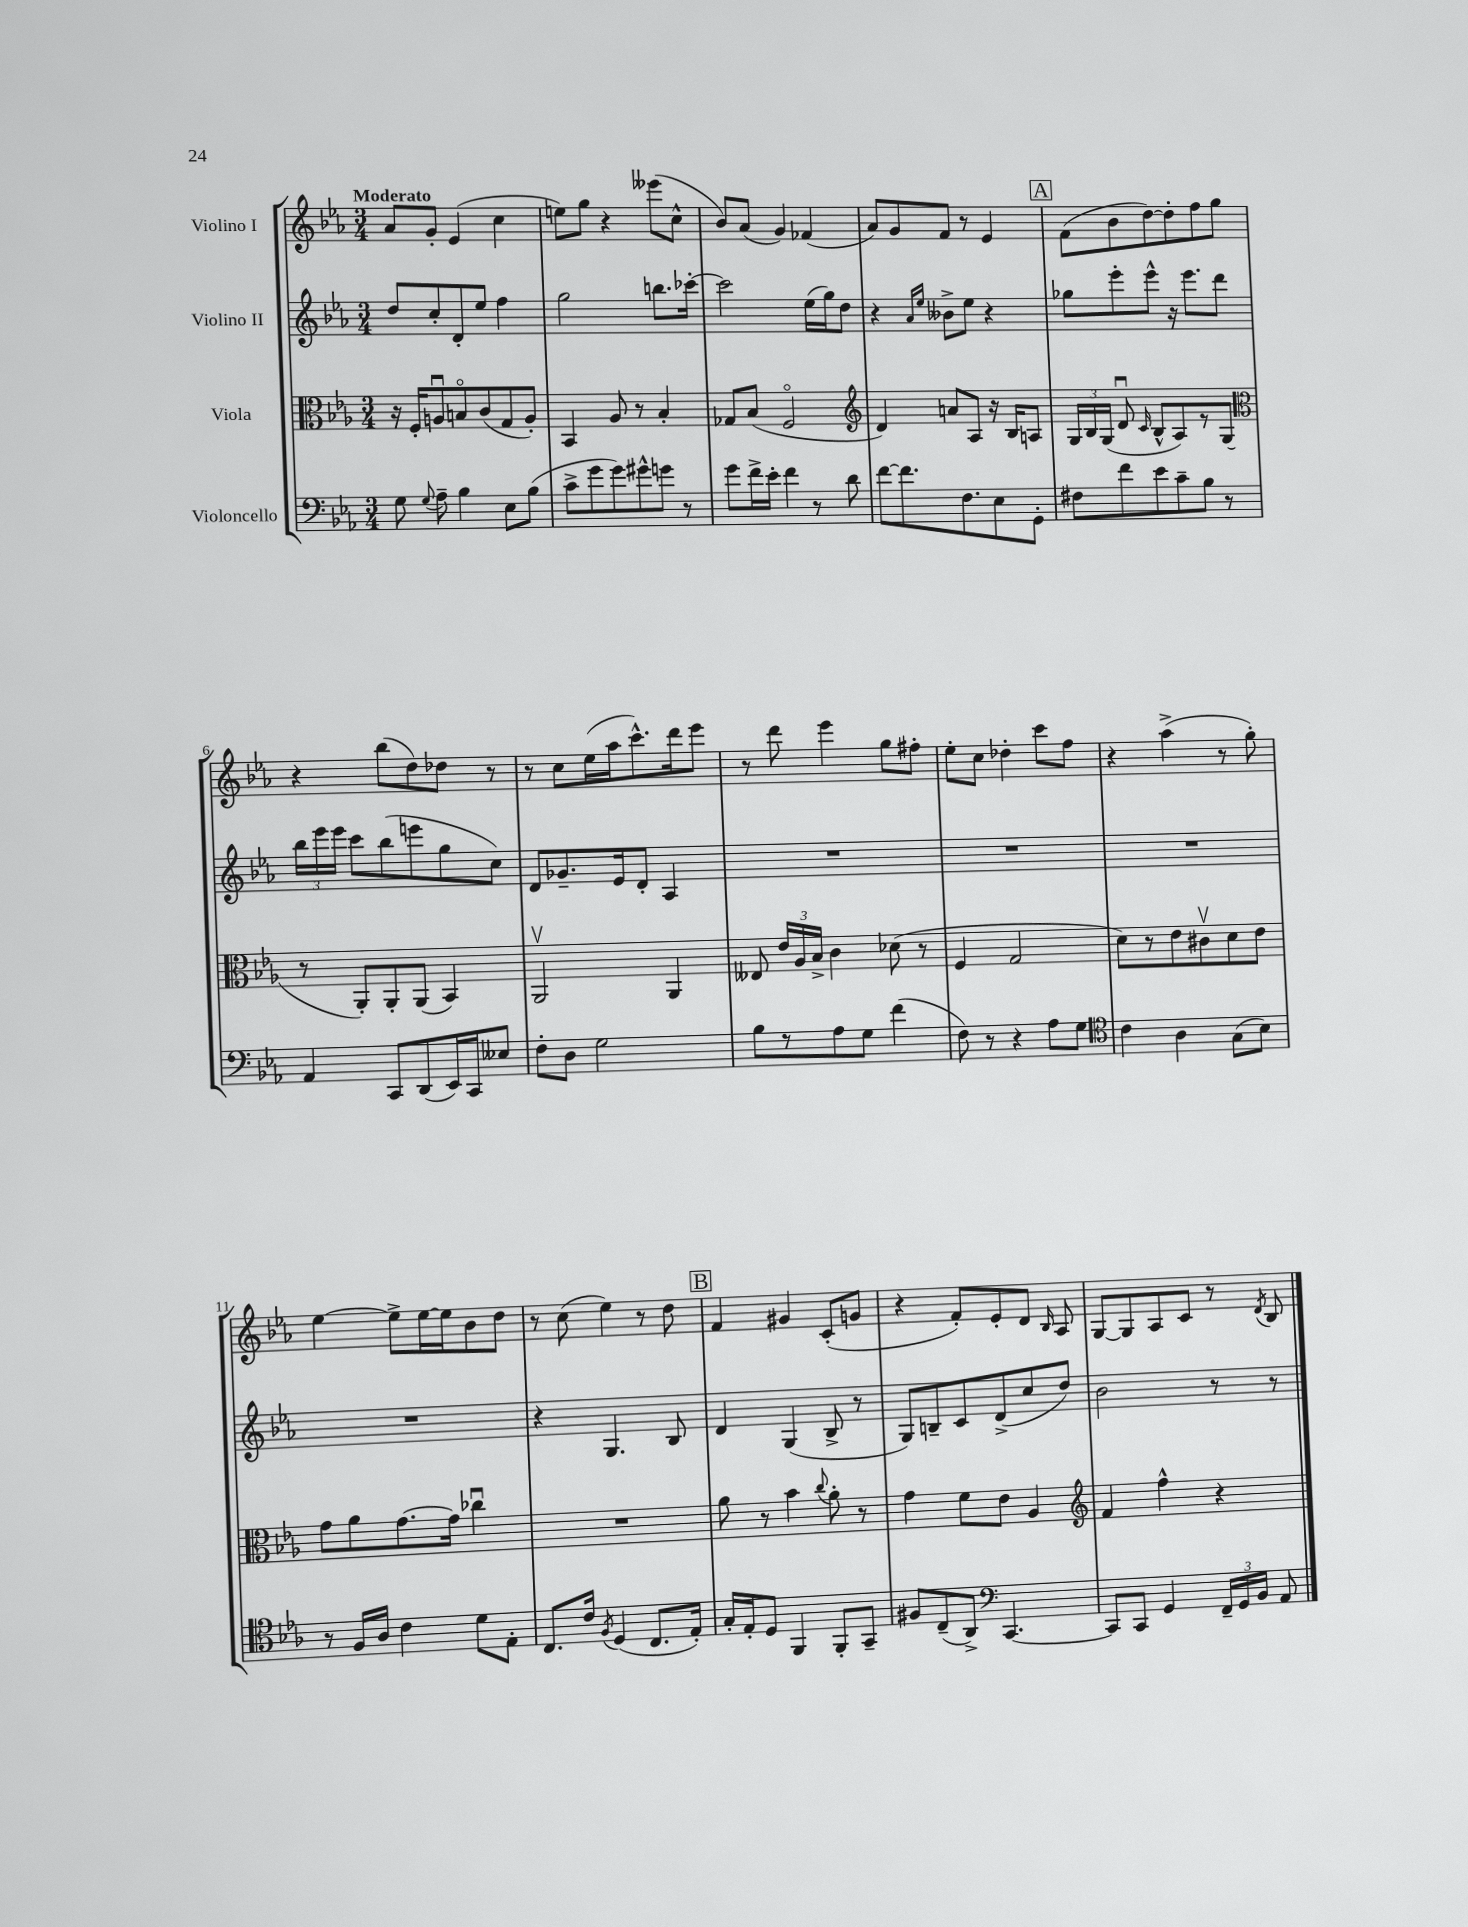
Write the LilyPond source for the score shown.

<<
\new StaffGroup <<
\new Staff = "s0" \with { instrumentName = "Violino I" } {
    \clef treble \key ees \major \numericTimeSignature \time 3/4 \tempo "Moderato"
    \autoBeamOff aes'8[ g'8]-. ees'4( c''4 |
    e''8[) g''8] r4 eeses'''8[( c''8]-^ |
    bes'8[) aes'8]( g'4) fes'4( |
    aes'8[) g'8 f'8] r8 ees'4 |
    \mark \markup { \box "A" } f'8[( bes'8 d''8~) d''8-. f''8 g''8] |
    r4 bes''8[( d''8) des''8] r8 |
    r8 c''8[ ees''16( aes''16 c'''8.-^) d'''16 ees'''8] |
    r8 d'''8 ees'''4 g''8[ fis''8]-. |
    ees''8[-. c''8] des''4-. c'''8[ f''8] |
    r4 aes''4->( r8 g''8-.) |
    ees''4~ ees''8[-> ees''16~ ees''16 bes'8 d''8] |
    r8 c''8( ees''4) r8 d''8 |
    \mark \markup { \box "B" } f'4 gis'4 c'8[-.( g'8] |
    r4 f'8[-.) ees'8-. d'8] \grace { bes16 } aes8 |
    g8[~ g8 aes8 c'8] r8 \acciaccatura { d'8 } bes8 \bar "|." |
}
\new Staff = "s1" \with { instrumentName = "Violino II" } {
    \clef treble \key ees \major \numericTimeSignature \time 3/4
    \autoBeamOff d''8[ c''8-. d'8-. ees''8] f''4 |
    g''2 b''8.[ ces'''16]~-. |
    ces'''2 ees''16[( g''16) d''8] |
    r4 \grace { aes'16[ ees''16] } beses'8[-> ees''8] r4 |
    \mark \markup { \box "A" } ges''8[ ees'''8-. ees'''8]-^ r16 ees'''8.[ d'''8] |
    \tuplet 3/2 { bes''16[ ees'''16 ees'''16] } c'''8[ bes''8( e'''8 g''8 c''8]) |
    d'8[ ges'8.-- ees'16 d'8]-. aes4 |
    R2. |
    R2. |
    R2. |
    R2. |
    r4 g4. bes8 |
    \mark \markup { \box "B" } d'4 g4( bes8-> r8 |
    g8[) b8-- c'8 d'8->( c''8 d''8]) |
    bes'2 r8 r8 \bar "|." |
}
\new Staff = "s2" \with { instrumentName = "Viola" } {
    \clef alto \key ees \major \numericTimeSignature \time 3/4
    \autoBeamOff r16 f16[-. a8\downbow b8\flageolet c'8( g8 a8]-.) |
    bes,4 aes8 r8 bes4-. |
    ges8[ bes8]( f2\flageolet |
    \clef treble d'4) a'8[ aes8] r16 bes16[ a8] |
    \mark \markup { \box "A" } \tuplet 3/2 { g16[ bes16 g16]( } d'8\downbow \grace { c'16 } bes8[-^ aes8) r8 g8]( |
    \clef alto r8 aes,8[-.) aes,8-. aes,8]( bes,4) |
    aes,2\upbow aes,4 |
    eeses8 \tuplet 3/2 { ees'16[ aes16 bes16]-> } c'4 des'8( r8 |
    f4 g2 |
    d'8[) r8 ees'8 cis'8\upbow d'8 ees'8] |
    g'8[ aes'8 g'8.~ g'16] ces''4\downbow |
    R2. |
    \mark \markup { \box "B" } aes'8 r8 bes'4 \appoggiatura { c''8 } aes'8-. r8 |
    g'4 f'8[ ees'8] aes4 |
    \clef treble f'4 f''4-^ r4 \bar "|." |
}
\new Staff = "s3" \with { instrumentName = "Violoncello" } {
    \clef bass \key ees \major \numericTimeSignature \time 3/4
    \autoBeamOff g8 \appoggiatura { g8 } aes8-- bes4 ees8[ bes8]( |
    c'8[-> g'8 g'8) gis'8-^ g'8] r8 |
    g'8[ f'16-> ees'16]-. f'4 r8 d'8 |
    f'8[~ f'8. f8. ees8 g,8]-. |
    \mark \markup { \box "A" } fis8[ f'8 ees'8 c'8-- bes8] r8 |
    aes,4 c,8[ d,8( ees,16) c,16 eeses8] |
    f8[-. d8] g2 |
    bes8[ r8 aes8 g8] f'4( |
    f8) r8 r4 aes8[ g8] |
    \clef tenor c'4 aes4 g8[( bes8]) |
    r8 f16[ aes16] c'4 d'8[ ees8]-. |
    c8.[ c'16] \acciaccatura { f8 } d4( c8.[ ees16]-.) |
    \mark \markup { \box "B" } g16[-. ees16-. d8] f,4 f,8[-. g,8]-- |
    fis8[ c8--( aes,8]->) \clef bass c,4.~ |
    c,8[ c,8] g,4 \tuplet 3/2 { f,16[-- g,16 bes,16] } aes,8 \bar "|." |
}
>>
>>
